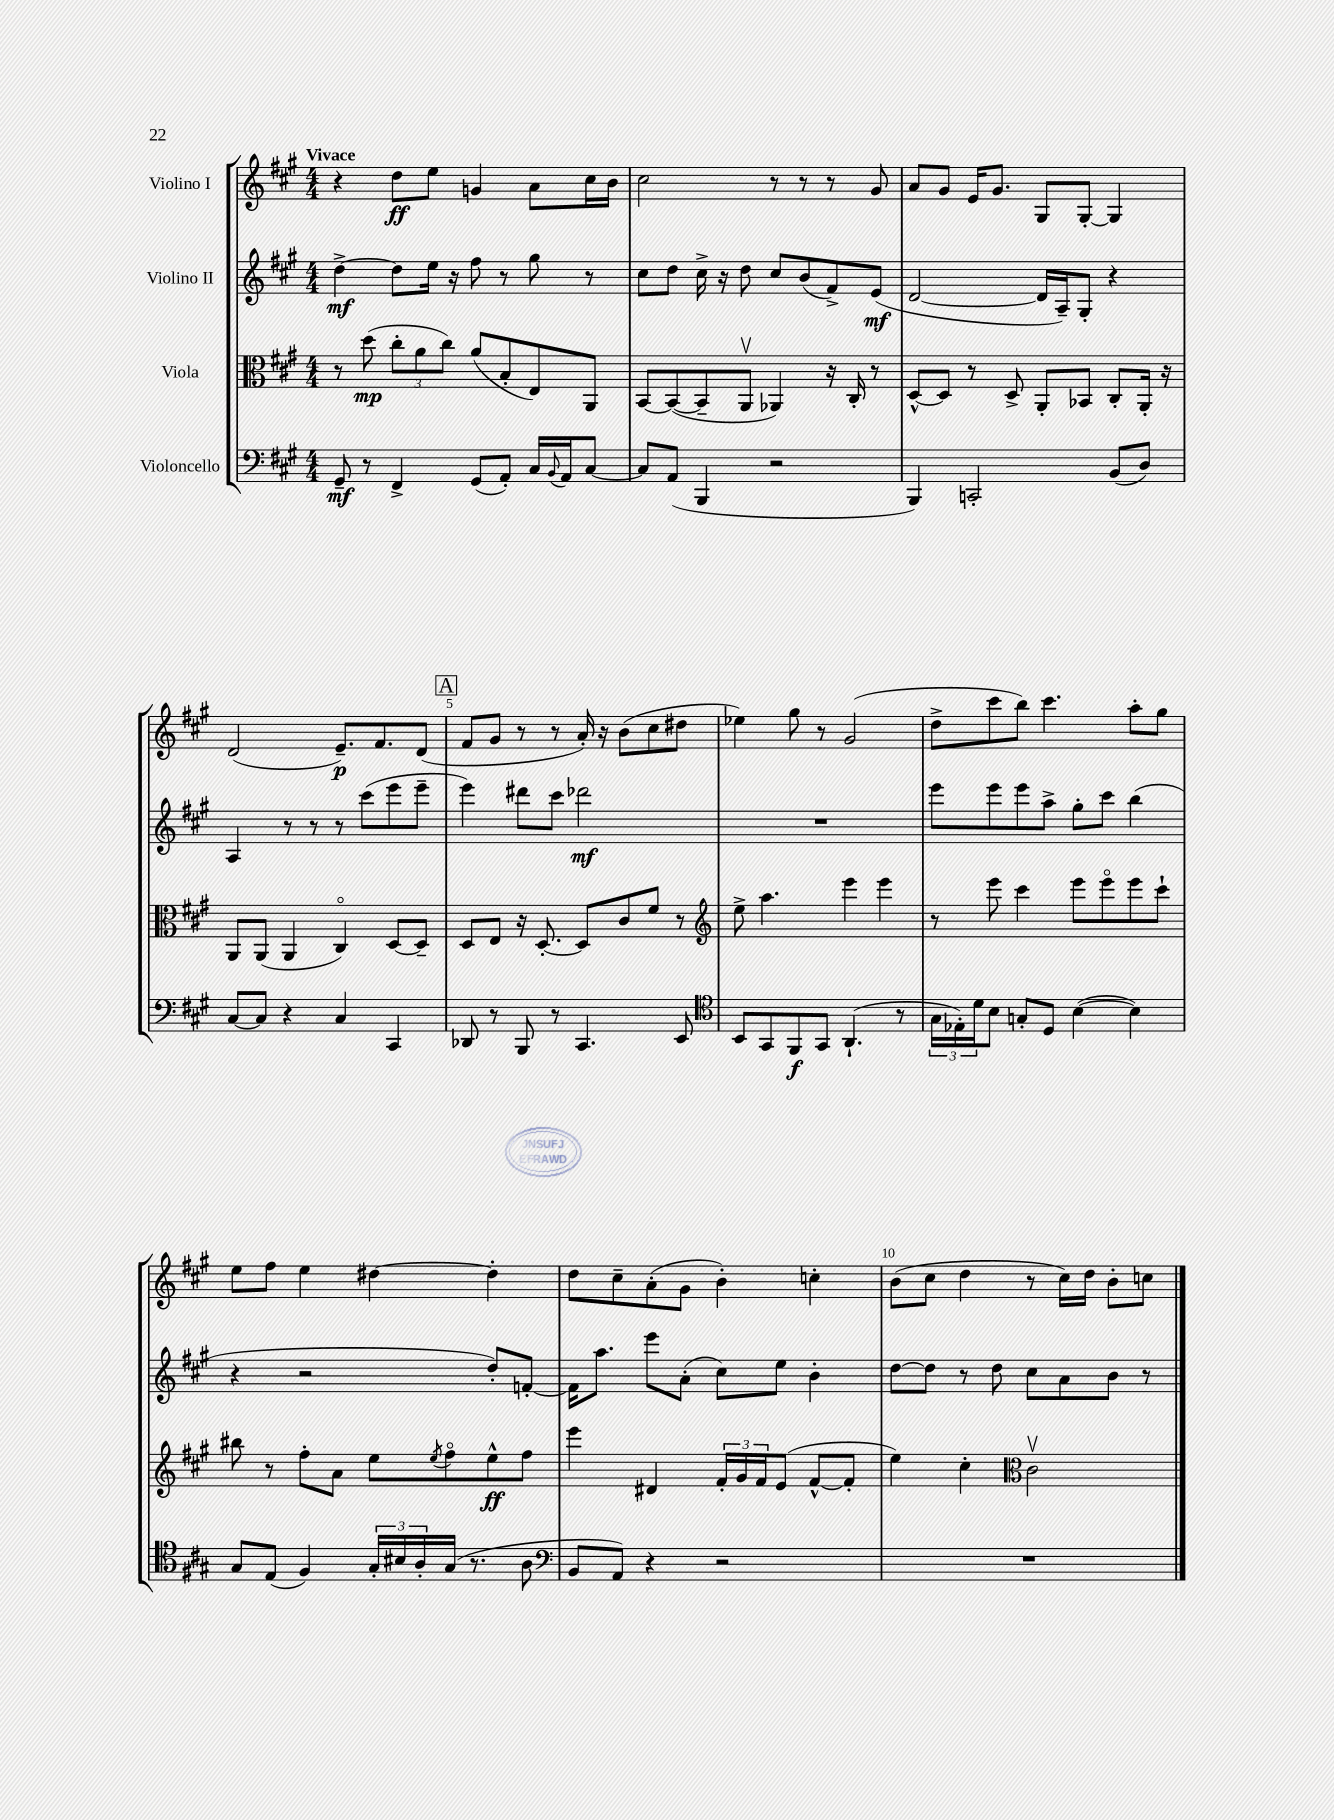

**kern	**kern	**kern	**kern
*staff4	*staff3	*staff2	*staff1
*clefF4	*clefC3	*clefG2	*clefG2
*k[f#c#g#]	*k[f#c#g#]	*k[f#c#g#]	*k[f#c#g#]
*M4/4	*M4/4	*M4/4	*M4/4
8GG#~	8r	[4dd^	4r
8r	(8dd	.	.
4FF#^	12cc#'	8dd]	8dd
.	12a	.	.
.	.	16ee	8ee
.	12cc#)	.	.
.	.	16r	.
(8GG#	(8a	8ff#	4g
8AA')	8B'	8r	.
16C#	8E)	8gg#	8a
8qqBB	.	.	.
16AA	.	.	.
[8C#	8AA	8r	16cc#
.	.	.	16b
=	=	=	=
8C#]	[8BB	8cc#	2cc#
(8AA	(8BB_	8dd	.
4BBB	8BB~]	16cc#^	.
.	.	16r	.
.	8AAv	8dd	.
2r	4AA-)	8cc#	8r
.	.	(8b	8r
.	16r	8f#^)	8r
.	16C#'	.	.
.	8r	(8e	8g#
=	=	=	=
4BBB)	[8D^^	[2d	8a
.	8D]	.	8g#
2CC'	8r	.	16e
.	.	.	8.g#
.	8D^	.	.
.	8AA'	16d]	8G#
.	.	16A~)	.
.	8BB-	8G#'	[8G#'
(8BB	8C#'	4r	4G#]
8D)	16AA'	.	.
.	16r	.	.
=	=	=	=
[8C#	8AA	4A	(2d
8C#]	(8AA	.	.
4r	4AA	8r	.
.	.	8r	.
4C#	4C#o)	8r	8.e~)
.	.	(8ccc#	.
.	.	.	8.f#
4CC#	[8D	8eee	.
.	8D~]	8eee~	(8d
=	=	=	=
8DD-	8D	4eee)	8f#
8r	8E	.	8g#
8BBB	16r	8ddd#	8r
.	[8.D'	.	.
8r	.	8ccc#	8r
4.CC#	8D]	2ddd-	16a')
.	.	.	16r
.	8c#	.	(8b
.	8f#	.	8cc#
8EE	8r	.	8dd#
=	=	=	=
*clefC4	*clefG2	*	*
8BB	8ee^	1r	4ee-)
8GG#	4.aa	.	.
8FF#	.	.	8gg#
8GG#	.	.	8r
(4.AA`	4eee	.	(2g#
.	4eee	.	.
8r	.	.	.
=	=	=	=
24G#	8r	8eee	8dd^
24E-')	.	.	.
24d	.	.	.
8B	8eee	8eee	8ccc#
8G'	4ccc#	8eee	8bb)
8D	.	8aa^	4.ccc#
([4B	8eee	8gg#'	.
.	8eeeo	8ccc#	.
4B])	8eee	(4bb	8aa'
.	8ccc#`	.	8gg#
=	=	=	=
8G#	8bb#	4r	8ee
(8E	8r	.	8ff#
4F#)	8ff#'	2r	4ee
.	8a	.	.
24G#'	8ee	.	[4dd#
24B#	.	.	.
24A'	.	.	.
.	8qee	.	.
(16G#	8ff#o	.	.
8.r	.	.	.
.	8ee^^	8dd')	4dd#']
8A	8ff#	[8f'	.
=	=	=	=
*clefF4	*	*	*
8BB	4eee	16f]	8dd
.	.	8.aa	.
8AA)	.	.	8cc#~
4r	4d#	8eee	(8a'
.	.	(8a'	8g#
2r	24f#'	8cc#)	4b')
.	24g#	.	.
.	24f#	.	.
.	(8e	8ee	.
.	[8f#^^	4b'	4cc'
.	8f#']	.	.
=	=	=	=
1r	4ee)	[8dd	(8b
.	.	8dd]	8cc#
.	4cc#'	8r	4dd
.	.	8dd	.
*	*clefC3	*	*
.	2c#v	8cc#	8r
.	.	8a	16cc#)
.	.	.	16dd
.	.	8b	8b'
.	.	8r	8cc
==	==	==	==
*-	*-	*-	*-
